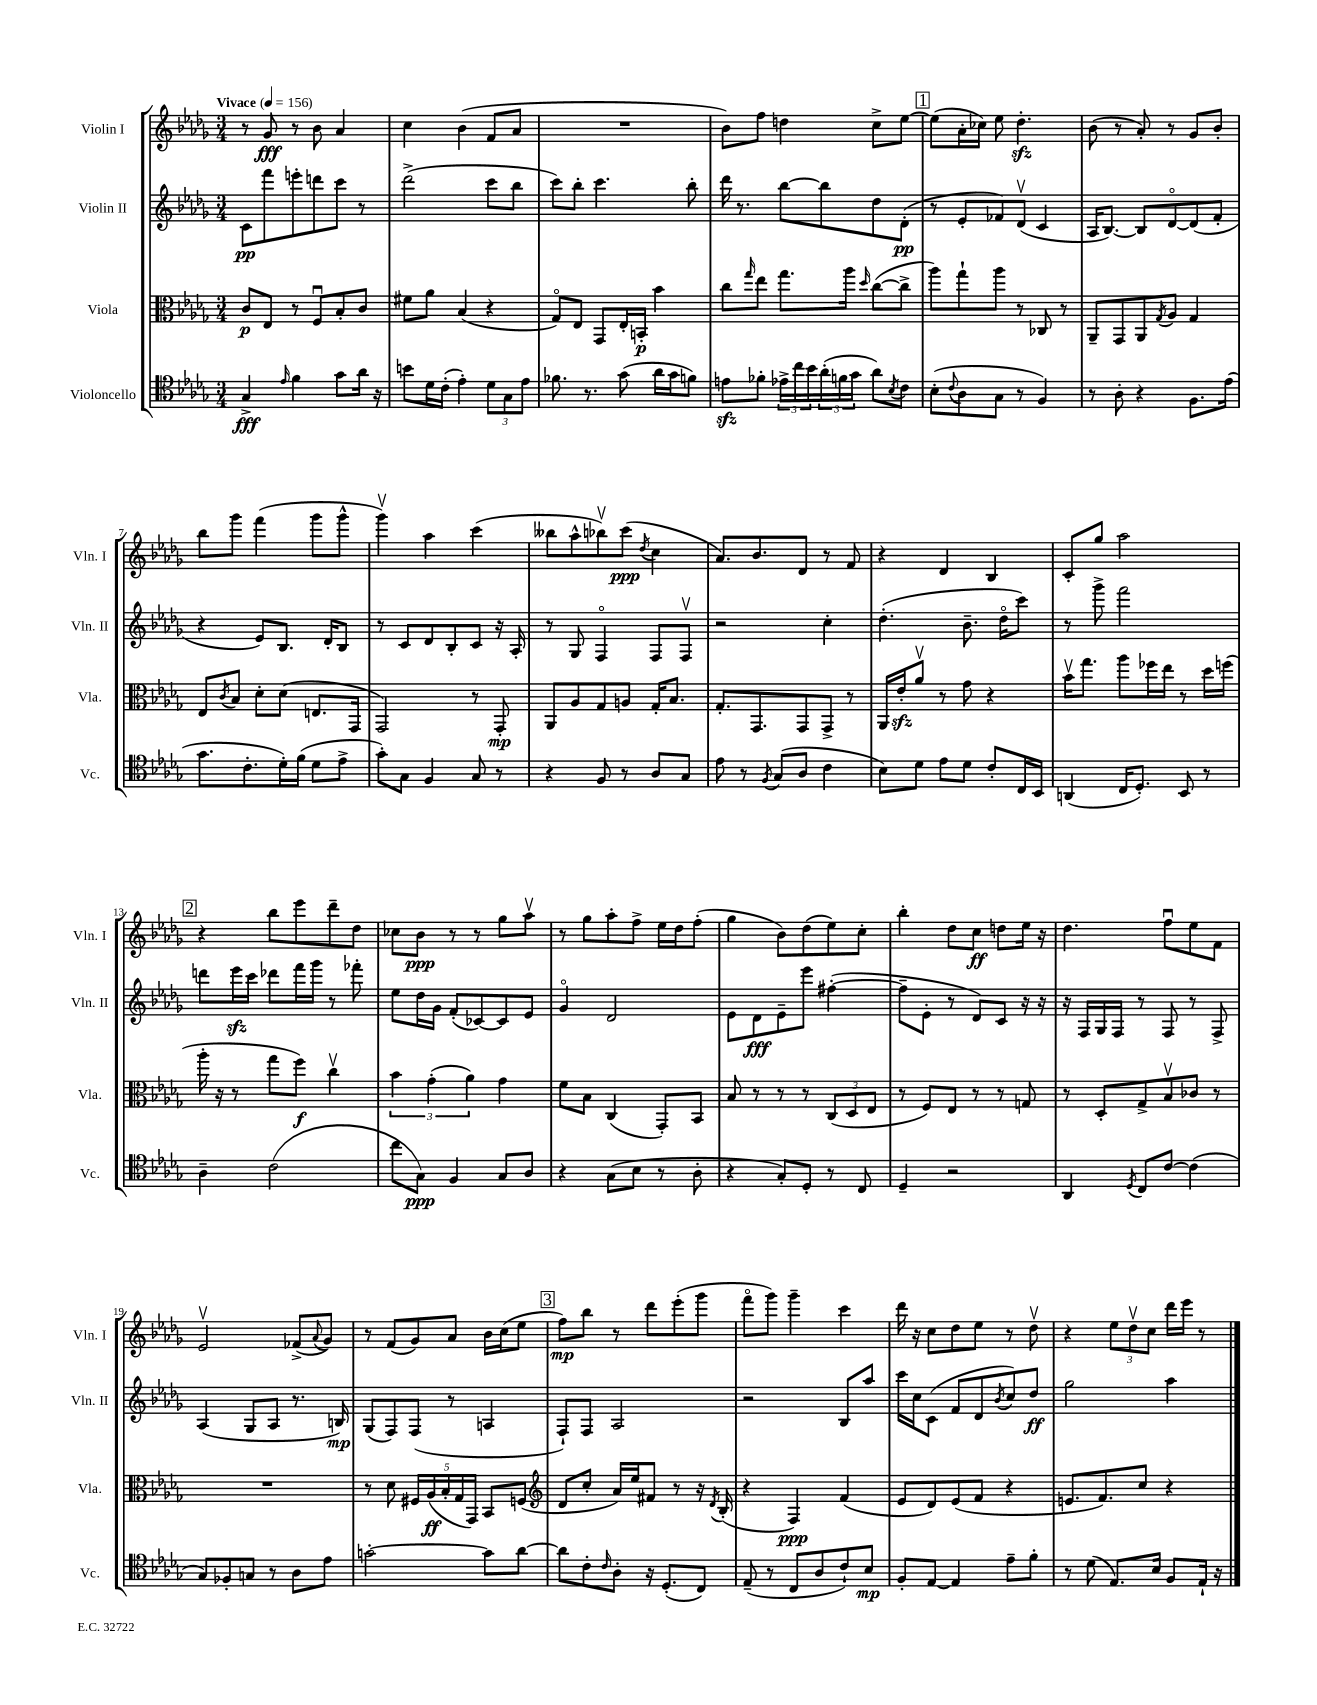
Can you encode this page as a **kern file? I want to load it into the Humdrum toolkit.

**kern	**dynam	**kern	**dynam	**kern	**dynam	**kern	**dynam
*part4	*part4	*part3	*part3	*part2	*part2	*part1	*part1
*staff4	*staff4	*staff3	*staff3	*staff2	*staff2	*staff1	*staff1
*I"Violoncello	*	*I"Viola	*	*I"Violin II	*	*I"Violin I	*
*I'Vc.	*	*I'Vla.	*	*I'Vln. II	*	*I'Vln. I	*
*clefC4	*	*clefC3	*	*clefG2	*	*clefG2	*
*k[b-e-a-d-g-]	*	*k[b-e-a-d-g-]	*	*k[b-e-a-d-g-]	*	*k[b-e-a-d-g-]	*
*M3/4	*	*M3/4	*	*M3/4	*	*M3/4	*
*MM156	*	*MM156	*	*MM156	*	*MM156	*
=1	=1	=1	=1	=1	=1	=1	=1
!	!	!	!	!	!	!LO:TX:a:B:t=Vivace	!
4G-^/	fff	8c/L	p	8c\L	pp	8r	.
.	.	8E-/J	.	8fff\	.	8g-/	fff
16qqe-/	.	.	.	.	.	.	.
4f\	.	8r	.	8eeen'\	.	8r	.
.	.	8Fu/L	.	8dddn\	.	8b-\	.
8g-\L	.	8B-'/	.	8ccc\J	.	4a-/	.
16a-\Jk	.	8c/J	.	8r	.	.	.
16r	.	.	.	.	.	.	.
=2	=2	=2	=2	=2	=2	=2	=2
8bn\L	.	8f#X\L	.	(2ddd-^\	.	4cc\	.
16d-\L	.	8a-\J	.	.	.	.	.
(16c'\JJ	.	.	.	.	.	.	.
4e-'\)	.	(4B-/	.	.	.	(4b-\	.
12d-\L	.	4r	.	8ccc\L	.	8f/L	.
12G-\	.	.	.	.	.	.	.
.	.	.	.	8bb-\J	.	8a-/J	.
12e-\J	.	.	.	.	.	.	.
=3	=3	=3	=3	=3	=3	=3	=3
8.f-X\	.	8G-/L)	.	8ccc\L)	.	2.r	.
.	.	8E-/J	.	8bb-'\J	.	.	.
8.r	.	.	.	.	.	.	.
.	.	8GG-/L	.	4.ccc\	.	.	.
(8g-\	.	16E-'/L	.	.	.	.	.
.	.	16BBn'/JJ	p	.	.	.	.
16a-\LL	.	4b-\	.	.	.	.	.
16g-\J	.	.	.	.	.	.	.
8fn\J)	.	.	.	8bb-'\	.	.	.
=4	=4	=4	=4	=4	=4	=4	=4
8enzz\L	.	8cc\L	.	16ddd-\	.	8b-\L)	.
.	.	.	.	8.r	.	.	.
.	.	16qqgg-/	.	.	.	.	.
8f-X'\J	.	8ee-\J	.	.	.	8ff\J	.
24e-X^\LL	.	8.gg-\L	.	[8bb-\L	.	4ddn\	.
24cc\	.	.	.	.	.	.	.
24b-\	.	.	.	.	.	.	.
(24a-'\	.	.	.	8bb-\]	.	.	.
24fn\	.	.	.	.	.	.	.
.	.	16aa-\Jk	.	.	.	.	.
24g-\JJ	.	.	.	.	.	.	.
.	.	16qqdd-/	.	.	.	.	.
8a-\L)	.	([8cc\L	.	8dd-\	.	8cc^\L	.
8qB-/	.	.	.	.	.	.	.
8c\J	.	8cc^\J]	.	(8d-'\J	pp	[8ee-\J	.
!!LO:REH:place=s1:t=1
=5	=5	=5	=5	=5	=5	=5	=5
(8B-'\L	.	8aa-\L)	.	8r	.	(8ee-\L]	.
8qqc/	.	.	.	.	.	.	.
8A-\	.	8gg-`\	.	8e-'/L	.	16a-'\L	.
.	.	.	.	.	.	16cc-X\JJ)	.
8G-\J	.	8aa-\J	.	8f-X/)	.	8ee-\	.
8r	.	8r	.	(8d-v/J	.	4.dd-zz'\	.
4F/)	.	8C-X/	.	4c/	.	.	.
.	.	8r	.	.	.	.	.
=6	=6	=6	=6	=6	=6	=6	=6
8r	.	8AA-~/L	.	16A-/KL	.	(8b-\	.
.	.	.	.	[8.B-/J)	.	.	.
8A-'\	.	8GG-/	.	.	.	8r	.
4r	.	8AA-/	.	8B-/L]	.	8a-'/)	.
.	.	8qG-/	.	.	.	.	.
.	.	8A-/J	.	[8d-/	.	8r	.
8.F\L	.	4G-/	.	(8d-/]	.	8g-/L	.
.	.	.	.	8f'/J	.	8b-'/J	.
(16e-\Jk	.	.	.	.	.	.	.
!!LO:LB:g=z
=7	=7	=7	=7	=7	=7	=7	=7
8.g-\L	.	8E-/L	.	4r	.	8bb-\L	.
.	.	8qc/	.	.	.	.	.
.	.	8B-/J	.	.	.	8ggg-\J	.
8.c'\	.	.	.	.	.	.	.
.	.	8d-'\L	.	8e-/L)	.	(4fff\	.
16d-'\L)	.	(8d-\J	.	8.B-/J	.	.	.
(16f\JJ	.	.	.	.	.	.	.
8d-\L	.	8.En/L	.	.	.	8ggg-\L	.
.	.	.	.	16d-'/KL	.	.	.
8e-^\J	.	.	.	8B-/J	.	8ggg-^^\J	.
.	.	16GG-/Jk	.	.	.	.	.
=8	=8	=8	=8	=8	=8	=8	=8
8g-'\L)	.	2GG-/)	.	8r	.	4ggg-v\)	.
8G-\J	.	.	.	8c/L	.	.	.
4F/	.	.	.	8d-/	.	4aa-\	.
.	.	.	.	8B-'/	.	.	.
8G-/	.	8r	.	8c/J	.	(4ccc\	.
8r	.	8GG-'/	mp	16r	.	.	.
.	.	.	.	16A-'/	.	.	.
=9	=9	=9	=9	=9	=9	=9	=9
4r	.	8AA-/L	.	8r	.	8bb--X\L	.
.	.	8A-/	.	8G-/	.	8aa-^^\	.
8F/	.	8G-/	.	4F/	.	8bb-Xv\)	.
8r	.	8An/J	.	.	.	(8ccc\J	ppp
.	.	.	.	.	.	8qdd-/	.
8A-/L	.	16G-'/KL	.	8F/L	.	4cc\	.
.	.	8.B-/J	.	.	.	.	.
8G-/J	.	.	.	8Fv/J	.	.	.
=10	=10	=10	=10	=10	=10	=10	=10
8e-\	.	8.G-'/L	.	2r	.	8.a-/L)	.
8r	.	.	.	.	.	.	.
.	.	8.GG-/	.	.	.	8.b-/	.
8qF/	.	.	.	.	.	.	.
(8G-/L	.	.	.	.	.	.	.
8A-/J	.	8GG-/	.	.	.	8d-/J	.
4c\	.	8GG-^/J	.	4cc'\	.	8r	.
.	.	8r	.	.	.	8f/	.
=11	=11	=11	=11	=11	=11	=11	=11
8B-\L)	.	16AA-/LL	.	(4.dd-'\	.	4r	.
.	.	16e-zz'/J	.	.	.	.	.
8d-\J	.	8a-v/J	.	.	.	.	.
8e-\L	.	8r	.	.	.	4d-/	.
8d-\J	.	8g-\	.	8.b-~\	.	.	.
8c'/L	.	4r	.	.	.	4B-/	.
.	.	.	.	16dd-\KL	.	.	.
16C/L	.	.	.	8ccc\J)	.	.	.
16BB-/JJ	.	.	.	.	.	.	.
=12	=12	=12	=12	=12	=12	=12	=12
(4AAn/	.	16b-v\KL	.	8r	.	8c'/L	.
.	.	8.gg-\J	.	.	.	.	.
.	.	.	.	8ggg-^\	.	8gg-/J	.
16C/KL	.	8aa-\L	.	2fff\	.	2aa-\	.
8.D-'/J)	.	.	.	.	.	.	.
.	.	16ff-X\L	.	.	.	.	.
.	.	16ee-\JJ	.	.	.	.	.
8BB-/	.	8r	.	.	.	.	.
8r	.	16dd-\LL	.	.	.	.	.
.	.	(16ffn\JJ	.	.	.	.	.
!!LO:LB:g=z
!!LO:REH:place=s1:t=2
=13	=13	=13	=13	=13	=13	=13	=13
4A-~\	.	16aa-'\	.	8dddn\L	.	4r	.
.	.	16r	.	.	.	.	.
.	.	8r	.	16eee-zz\L	.	.	.
.	.	.	.	16ccc\JJ	.	.	.
(2c\	.	8gg-\L	.	8ddd-X\L	.	8bb-\L	.
.	.	8ff\J)	f	16fff\L	.	8eee-\	.
.	.	.	.	16ggg-\JJ	.	.	.
.	.	4ccv\	.	8r	.	8ddd-~\	.
.	.	.	.	8fff-X'\	.	8dd-\J	.
=14	=14	=14	=14	=14	=14	=14	=14
8cc\L	.	6b-\	.	8ee-\L	.	8cc-X\L	.
8G-\J)	ppp	.	.	16dd-\L	.	8b-\J	ppp
.	.	(6g-'\	.	.	.	.	.
.	.	.	.	16g-\JJ	.	.	.
4F/	.	.	.	(8f'/L	.	8r	.
.	.	6a-\)	.	.	.	.	.
.	.	.	.	[8c-X/)	.	8r	.
8G-/L	.	4g-\	.	8c-/]	.	8gg-\L	.
8A-/J	.	.	.	8e-/J	.	8aa-v\J	.
=15	=15	=15	=15	=15	=15	=15	=15
4r	.	8f\L	.	4g-/	.	8r	.
.	.	8B-\J	.	.	.	8gg-\L	.
(8G-\L	.	(4C/	.	2d-/	.	8aa-'\	.
8B-\J	.	.	.	.	.	8ff^\J	.
8r	.	8GG-'/L)	.	.	.	16ee-\LL	.
.	.	.	.	.	.	16dd-\J	.
8A-'\	.	8BB-/J	.	.	.	(8ff'\J	.
=16	=16	=16	=16	=16	=16	=16	=16
4r	.	8B-/	.	8e-\L	.	4gg-\	.
.	.	8r	.	8d-\	fff	.	.
8G-'/L)	.	8r	.	8e-~\	.	8b-\L)	.
8D-'/J	.	8r	.	8eee-\J	.	(8dd-\	.
8r	.	(12C/L	.	([4ff#X'\	.	8ee-\)	.
.	.	12D-/	.	.	.	.	.
8C/	.	.	.	.	.	8cc'\J	.
.	.	12E-/J	.	.	.	.	.
=17	=17	=17	=17	=17	=17	=17	=17
4D-~/	.	8r	.	8ff#~\L]	.	4bb-'\	.
.	.	8F/L)	.	8e-'\J	.	.	.
2r	.	8E-/J	.	8r	.	8dd-\L	.
.	.	8r	.	8d-/L)	.	8cc\J	ff
.	.	8r	.	8c/J	.	8ddn\L	.
.	.	8Gn/	.	16r	.	16ee-\Jk	.
.	.	.	.	16r	.	16r	.
=18	=18	=18	=18	=18	=18	=18	=18
4AA-/	.	8r	.	16r	.	4.dd-\	.
.	.	.	.	16F/LL	.	.	.
.	.	8D-'/L	.	16G-/	.	.	.
.	.	.	.	16F/JJ	.	.	.
8qD-/	.	.	.	.	.	.	.
8C/L	.	8G-^/	.	8r	.	.	.
[8c/J	.	8B-v/	.	8F/	.	8ffu\L	.
(4c\]	.	8c-X/J	.	8r	.	8ee-\	.
.	.	8r	.	8F^/	.	8f\J	.
!!LO:LB:g=z
=19	=19	=19	=19	=19	=19	=19	=19
8G-/L)	.	2.r	.	(4A-/	.	2e-v/	.
8F-X'/	.	.	.	.	.	.	.
8Gn/J	.	.	.	8G-/L	.	.	.
8r	.	.	.	8A-/J	.	.	.
8A-\L	.	.	.	8.r	.	(8f-X^/L	.
.	.	.	.	.	.	8qqa-/	.
8e-\J	.	.	.	.	.	8g-/J)	.
.	.	.	.	16Bn/)	mp	.	.
=20	=20	=20	=20	=20	=20	=20	=20
[2gn'\	.	8r	.	(8G-/L	.	8r	.
.	.	8d-\	.	8F/)	.	(8f/L	.
.	.	20F#X/LL	.	(8F/J	.	8g-/)	.
.	.	(20A-/	ff	.	.	.	.
.	.	20B-'/	.	.	.	.	.
.	.	.	.	8r	.	8a-/J	.
.	.	20G-/	.	.	.	.	.
.	.	20GG-/JJ)	.	.	.	.	.
8g\L]	.	8BB-/L	.	4An/	.	16b-\LL	.
.	.	.	.	.	.	(16cc\J	.
[8a-\J	.	(8Fn/J	.	.	.	8ee-\J	.
!!LO:REH:place=s1:t=3
=21	=21	=21	=21	=21	=21	=21	=21
*	*	*clefG2	*	*	*	*	*
8a-\L]	.	8d-/L	.	8F`/L)	.	8ff\L)	mp
8c'\	.	8cc'/J	.	8F/J	.	8bb-\J	.
16qqc/	.	.	.	.	.	.	.
8A-'\J	.	16a-/LL)	.	2A-/	.	8r	.
.	.	16ee-/J	.	.	.	.	.
16r	.	8f#X/J	.	.	.	8ddd-\L	.
(8.D-'/L	.	.	.	.	.	.	.
.	.	8r	.	.	.	(8eee-'\	.
8C/J)	.	16r	.	.	.	8ggg-\J	.
.	.	8qd-/	.	.	.	.	.
.	.	(16B-'/	.	.	.	.	.
=22	=22	=22	=22	=22	=22	=22	=22
(8E-~/	.	4r	.	2r	.	8fff\L	.
8r	.	.	.	.	.	8ggg-\J)	.
8C/L	.	4F/)	ppp	.	.	4ggg-~\	.
8A-/	.	.	.	.	.	.	.
8c`/)	.	(4f/	.	8B-/L	.	4ccc\	.
8B-/J	mp	.	.	8aa-/J	.	.	.
=23	=23	=23	=23	=23	=23	=23	=23
8F'/L	.	8e-/L	.	16ccc\LL	.	16ddd-\	.
.	.	.	.	16cc\J	.	16r	.
[8E-/J	.	8d-/)	.	(8c\J	.	8cc\L	.
4E-/]	.	(8e-/	.	8f/L	.	8dd-\	.
.	.	8f/J	.	8d-/	.	8ee-\J	.
.	.	.	.	8qb-/	.	.	.
8e-~\L	.	4r	.	8cc/)	.	8r	.
8f'\J	.	.	.	8dd-/J	ff	8dd-v\	.
=24	=24	=24	=24	=24	=24	=24	=24
8r	.	8.en/L	.	2gg-\	.	4r	.
(8d-\	.	.	.	.	.	.	.
.	.	8.f/)	.	.	.	.	.
8.E-/L)	.	.	.	.	.	12ee-\L	.
.	.	.	.	.	.	12dd-v\	.
.	.	8cc/J	.	.	.	.	.
.	.	.	.	.	.	12cc\J	.
16B-/Jk	.	.	.	.	.	.	.
8F/L	.	4r	.	4aa-\	.	16ddd-\LL	.
.	.	.	.	.	.	16eee-\JJ	.
16E-`/Jk	.	.	.	.	.	8r	.
16r	.	.	.	.	.	.	.
==	==	==	==	==	==	==	==
*-	*-	*-	*-	*-	*-	*-	*-
